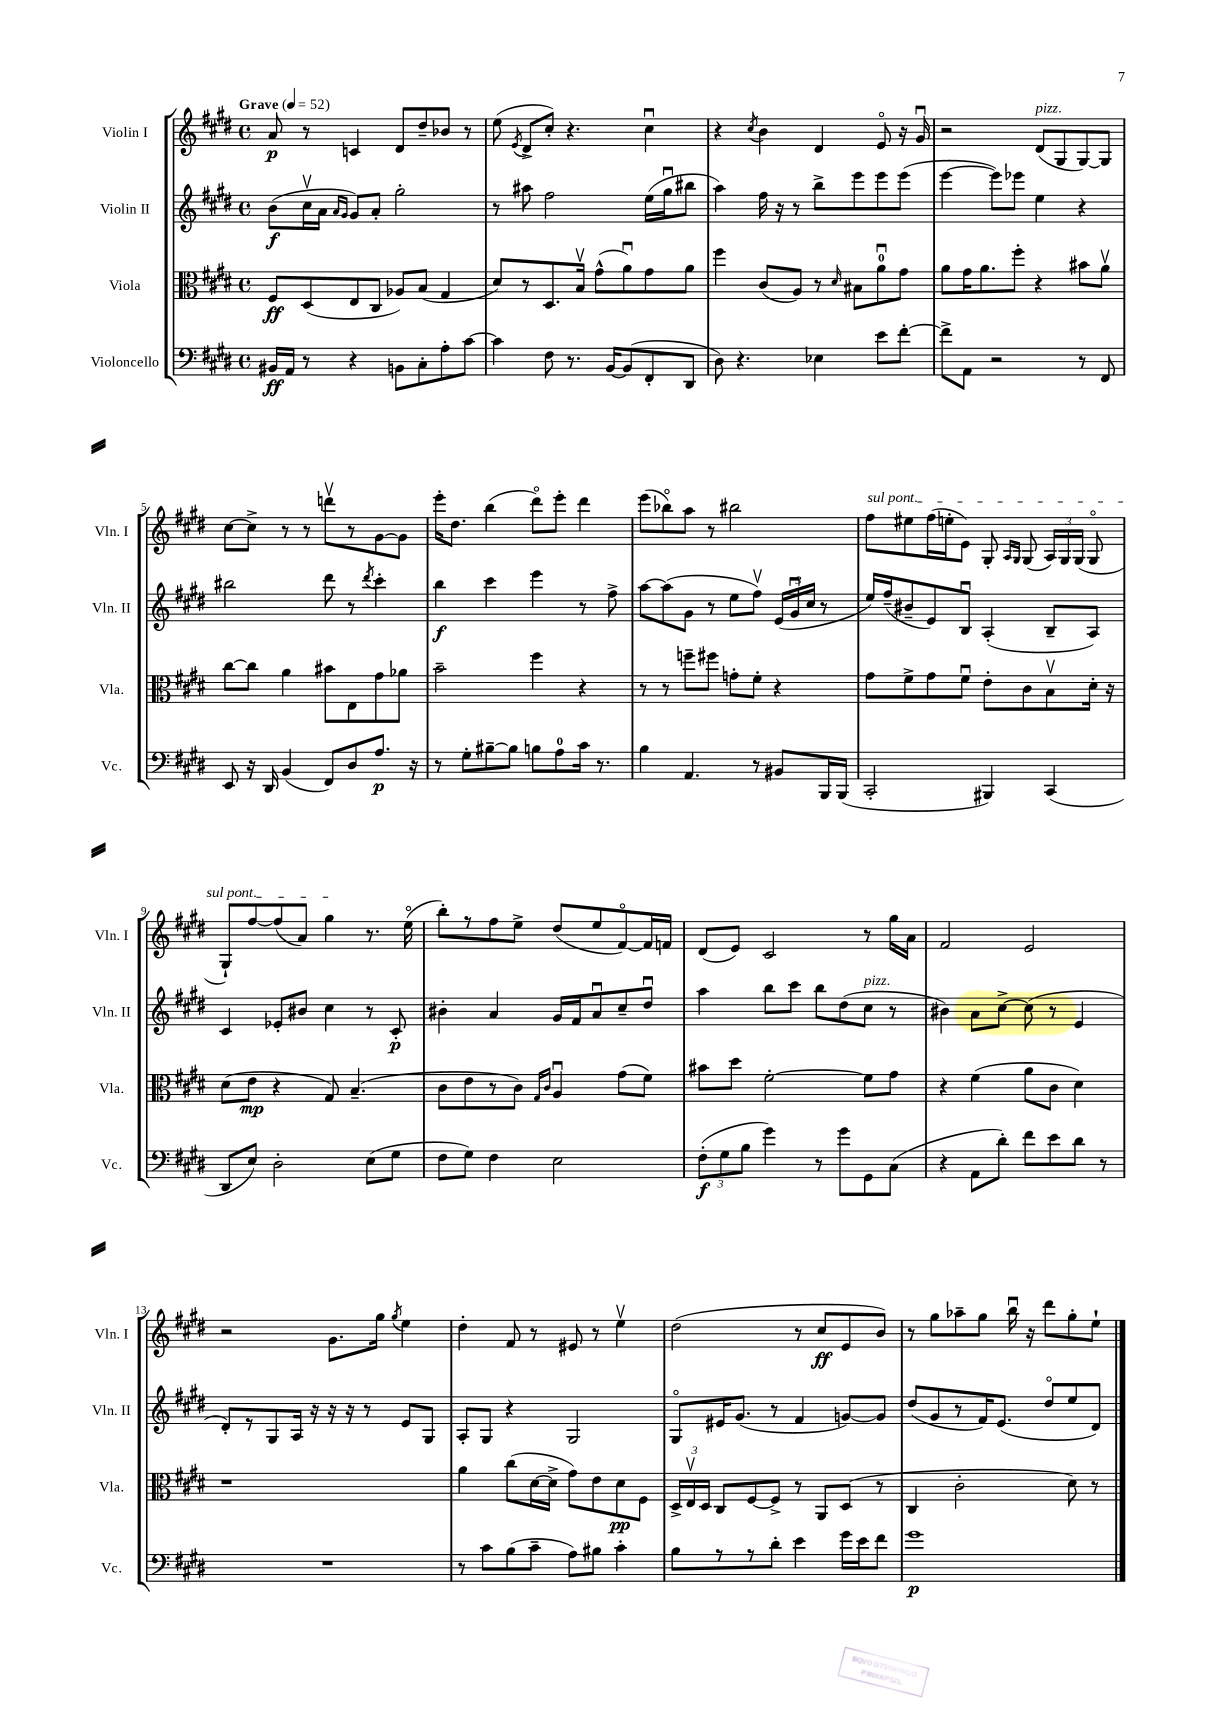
<<
\new StaffGroup <<
\new Staff = "s0" \with { instrumentName = "Violin I" shortInstrumentName = "Vln. I" } {
    \clef treble \key e \major \defaultTimeSignature \time 4/4 \tempo "Grave" 4 = 52
    \autoBeamOff a'8\p r8 c'4 dis'8[ dis''8-- bes'8] r8 |
    e''8( \acciaccatura { e'8 } dis'8[-> cis''8]-.) r4. cis''4\downbow |
    r4 \acciaccatura { cis''8 } b'4 dis'4 e'8\flageolet r16 gis'16\downbow |
    r2 dis'8[^\markup { \italic "pizz." }( gis8 gis8~) gis8] |
    cis''8[~ cis''8]-> r8 r8 d'''8[\upbow r8 gis'8~ gis'8] |
    e'''16[-. dis''8.] b''4( dis'''8[\flageolet) e'''8]-. dis'''4 |
    e'''8[( bes''8\flageolet) a''8] r8 bis''2 |
    \once \override TextSpanner.bound-details.left.text = \markup { \italic "sul pont." } fis''8[\startTextSpan eis''8 fis''16( e''16-. e'8]) gis8-. \grace { a16[ gis16] } gis8( \tuplet 3/2 { a16[) gis16 gis16]( } gis8\flageolet |
    gis8[-!) fis''8~ fis''8( a'8]) gis''4\stopTextSpan r8. e''16\flageolet( |
    b''8[-.) r8 fis''8 e''8]-> dis''8[( e''8 fis'8~\flageolet) fis'16 f'16] |
    dis'8[( e'8]) cis'2 r8 gis''16[ a'16] |
    fis'2 e'2 |
    r2 gis'8.[ gis''16] \acciaccatura { gis''8 } e''4 |
    dis''4-. fis'8 r8 eis'8 r8 e''4\upbow |
    dis''2( r8 cis''8[\ff e'8 b'8]) |
    r8 gis''8[ aes''8-- gis''8] b''16\downbow r16 dis'''8[ gis''8-. e''8]-! \bar "|." |
}
\new Staff = "s1" \with { instrumentName = "Violin II" shortInstrumentName = "Vln. II" } {
    \clef treble \key e \major \defaultTimeSignature \time 4/4
    \autoBeamOff b'8[\f( cis''16\upbow a'16] \grace { a'16[ gis'16] } gis'8[) a'8]-. gis''2-. |
    r8 ais''8 fis''2 e''16[( gis''16\downbow bis''8] |
    a''4) fis''16 r16 r8 b''8[-> e'''8 e'''8 e'''8]( |
    e'''4~ e'''8[) ees'''8] e''4 r4 |
    bis''2 dis'''8 r8 \acciaccatura { dis'''8 } cis'''4-. |
    b''4\f cis'''4 e'''4 r8 fis''8-> |
    a''8[~ a''8( gis'8] r8 e''8[ fis''8]\upbow) \tuplet 3/2 { e'16[( gis'16\downbow cis''16] } r8 |
    e''16[) fis''16--( bis'8-- e'8) b8]\downbow a4-.( b8[-- a8]) |
    cis'4 ees'8[-. bis'8] cis''4 r8 cis'8-.\p |
    bis'4-. a'4 gis'16[ fis'16 a'8\downbow cis''8-- dis''8]\downbow |
    a''4 b''8[ cis'''8] b''8[ dis''8( cis''8]^\markup { \italic "pizz." } r8 |
    bis'4) a'8[ cis''8]~-> cis''8( r8 e'4 |
    dis'8[-.) r8 gis8 a16] r16 r16 r16 r8 e'8[ gis8] |
    a8[-. gis8] r4 gis2 |
    gis8[\flageolet eis'16 gis'8.]( r8 fis'4 g'8[~) g'8] |
    dis''8[( gis'8 r8 fis'16) e'8.]( dis''8[\flageolet e''8 dis'8]) \bar "|." |
}
\new Staff = "s2" \with { instrumentName = "Viola" shortInstrumentName = "Vla." } {
    \clef alto \key e \major \defaultTimeSignature \time 4/4
    \autoBeamOff fis8[\ff dis8( e8 cis8] aes8[) b8]( gis4 |
    dis'8[) r8 dis8. b16]\upbow gis'8[-^( a'8\downbow) gis'8 a'8] |
    fis''4 cis'8[( a8]) r8 \grace { dis'16 } bis8[ a'8-0\downbow gis'8] |
    a'8[ gis'16 a'8. fis''8]-. r4 bis'8[ a'8]\upbow |
    cis''8[~ cis''8] a'4 bis'8[ e8 gis'8 aes'8] |
    b'2-- fis''4 r4 |
    r8 r8 f''8[-- fis''8] g'8[-. fis'8]-. r4 |
    gis'8[ fis'8-> gis'8 fis'8]\downbow e'8[-. cis'8 b8\upbow dis'16]-. r16 |
    dis'8[( e'8]\mp r4 gis8) b4.--( |
    cis'8[ e'8 r8 cis'8]) \grace { gis16[ cis'16] } a4\downbow gis'8[( fis'8]) |
    bis'8[ dis''8] fis'2~-. fis'8[ gis'8] |
    r4 fis'4( a'8[ cis'8] dis'4) |
    r1 |
    a'4 cis''8[( dis'16~ dis'16]-> gis'8[) e'8 dis'8\pp fis8] |
    \tuplet 3/2 { dis16[-> e16\upbow dis16] } cis8[ fis8~ fis8]-> r8 a,8[ dis8]( r8 |
    cis4 cis'2-. dis'8) r8 \bar "|." |
}
\new Staff = "s3" \with { instrumentName = "Violoncello" shortInstrumentName = "Vc." } {
    \clef bass \key e \major \defaultTimeSignature \time 4/4
    \autoBeamOff bis,16[\ff a,16] r8 r4 b,8[ cis8-. a8-. cis'8]~ |
    cis'4 fis8 r8. b,16[~ b,8( fis,8-. dis,8] |
    dis8) r4. ees4 e'8[ fis'8]~-. |
    fis'8[-> a,8] r2 r8 fis,8 |
    e,8 r16 dis,16 b,4( fis,8[) dis8 a8.]\p r16 |
    r8 gis8[-. bis8~-- bis8] b8[ a8-0 cis'16] r8. |
    b4 a,4. r8 bis,8[ b,,16 b,,16]( |
    cis,2-. bis,,4) cis,4( |
    dis,8[ e8]) dis2-. e8[( gis8] |
    fis8[ gis8]) fis4 e2 |
    \tuplet 3/2 { fis8[-.\f( gis8 b8] } gis'4) r8 gis'8[ gis,8 cis8]( |
    r4 a,8[ dis'8]-.) fis'8[ e'8 dis'8] r8 |
    R1 |
    r8 cis'8[ b8( cis'8]-- a8[) bis8] cis'4-. |
    b8[ r8 r8 dis'8]-. e'4 gis'16[ e'16 fis'8] |
    gis'1\p \bar "|." |
}
>>
>>
